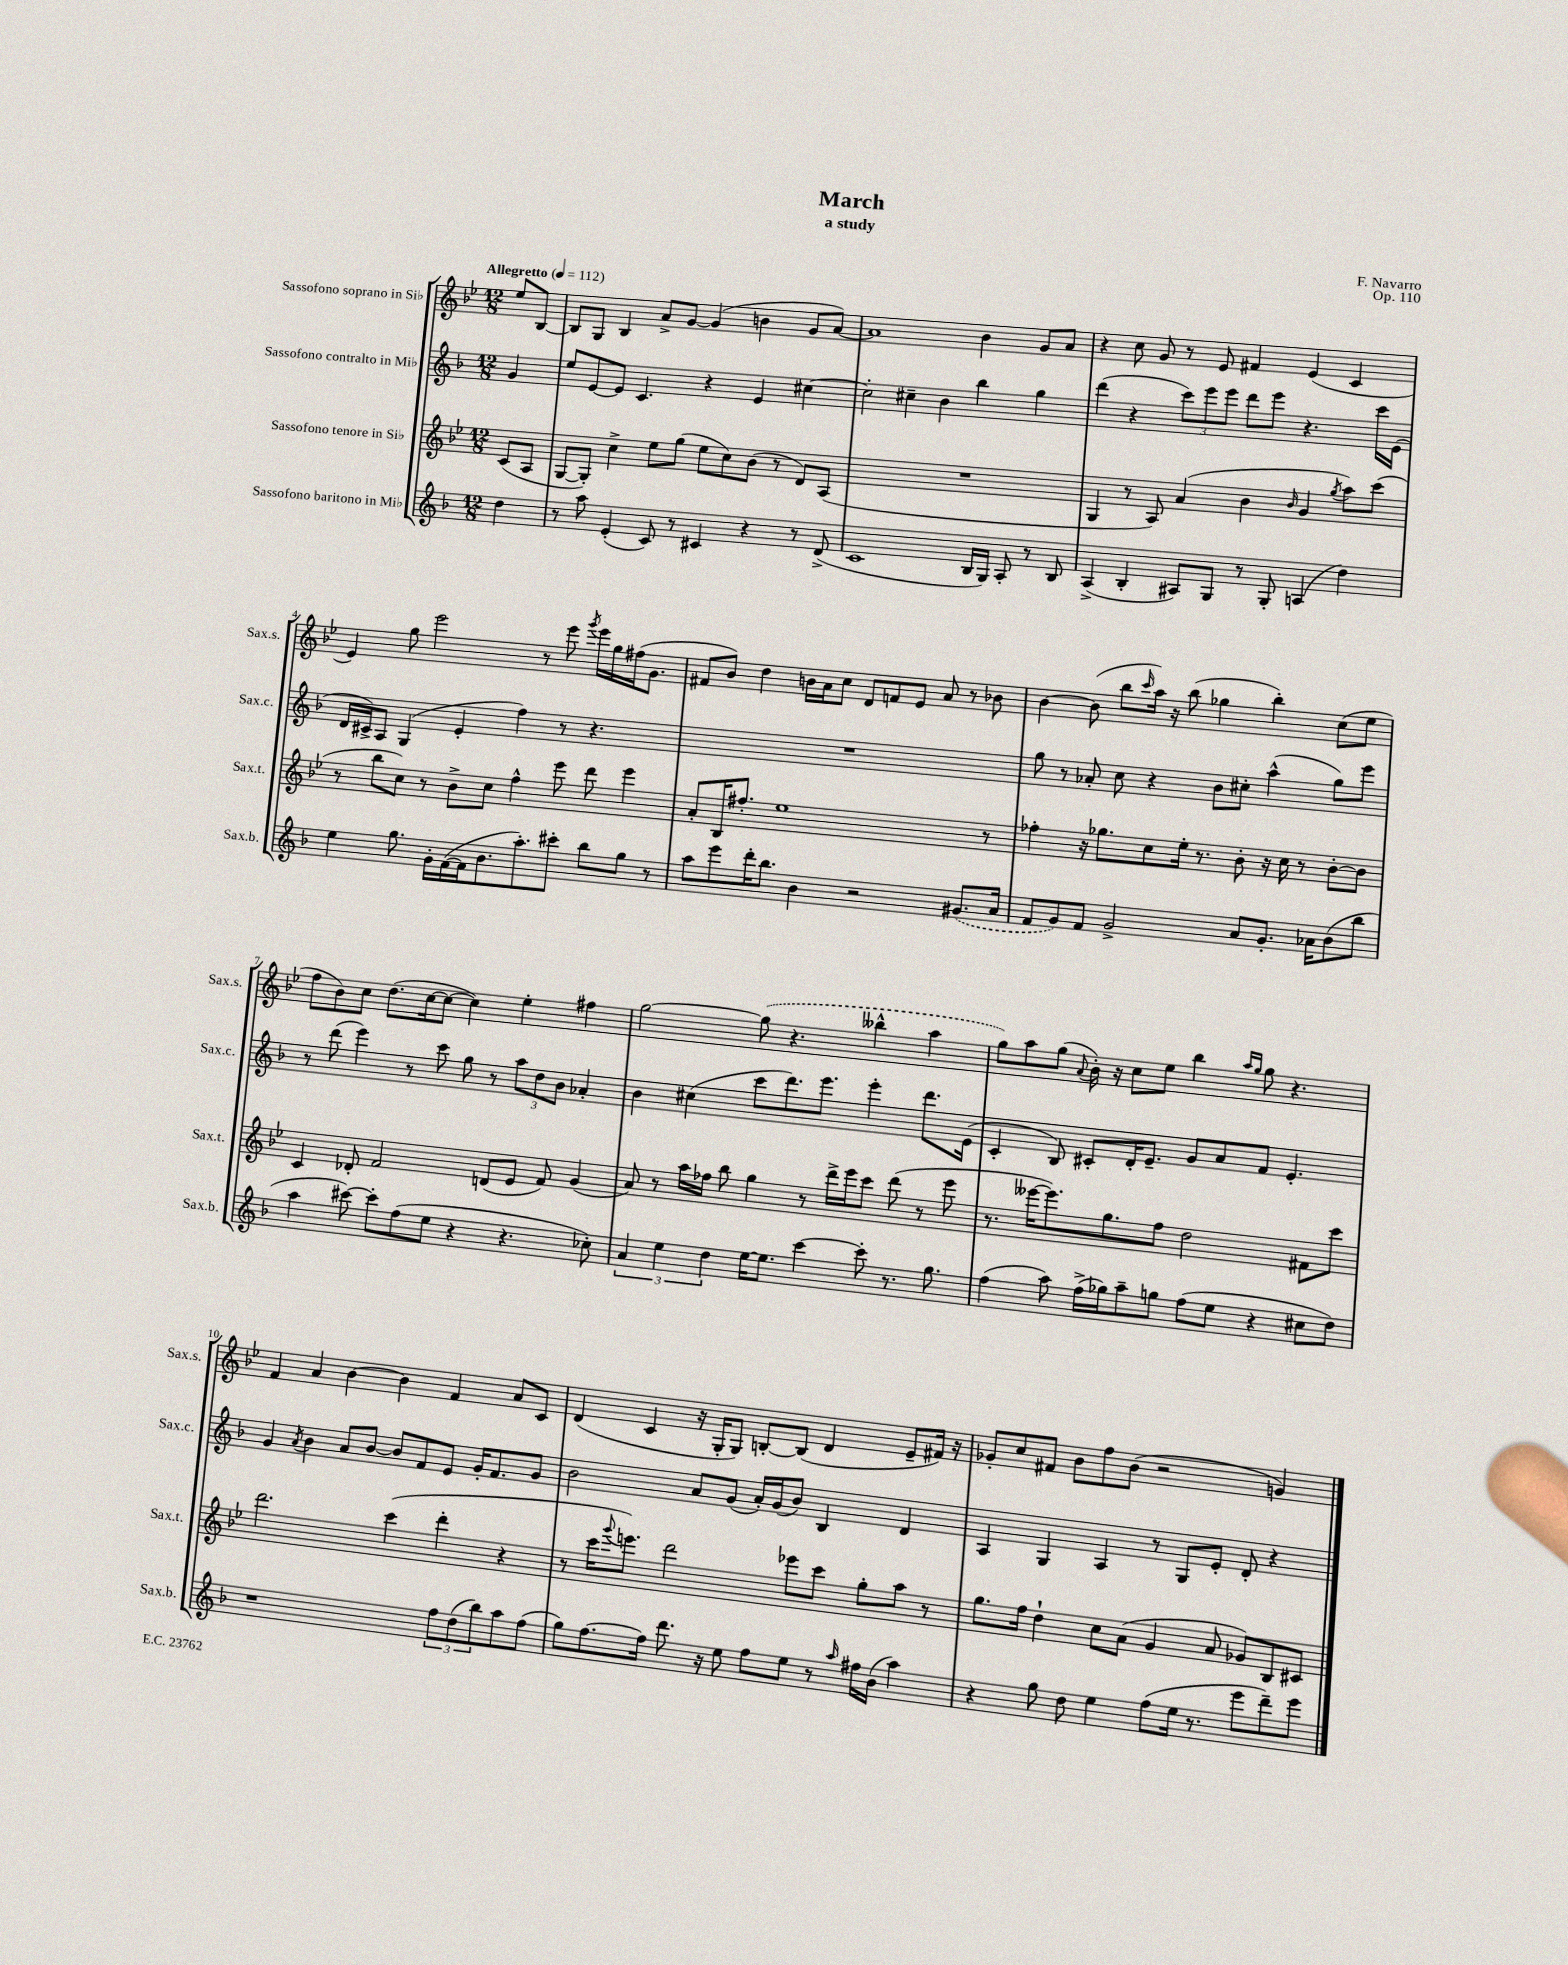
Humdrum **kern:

**kern	**kern	**kern	**kern
*staff4	*staff3	*staff2	*staff1
*clefG2	*clefG2	*clefG2	*clefG2
*k[b-]	*k[b-e-]	*k[b-]	*k[b-e-]
*M12/8	*M12/8	*M12/8	*M12/8
*MM112	*MM112	*MM112	*MM112
4dd	(8c	4g	8ee-
.	8A	.	[8B-
=	=	=	=
8r	[8G	8ee	8B-]
8aa	8G'])	[8e	8G
(4e'	4cc^	8e]	4B-
.	.	4.c	.
8c)	8ee-	.	8a^
8r	(8gg	.	[8g
4c#	8ee-	4r	(4g]
.	8cc)	.	.
4r	(8b-	4e	4b
.	8r	.	.
8r	8d)	[4cc#	8g
(8d^	(8A	.	[8a)
=	=	=	=
1c	1.r	2cc#']	1a]
.	.	4cc#~	.
.	.	4b-	.
16B-	.	4bb-	4b-
16G)	.	.	.
8A'	.	.	.
8r	.	4gg	8g
8B-	.	.	8a
=	=	=	=
(4A^	4G	(4ddd	4r
4B-'	8r	4r	8cc
.	8A)	.	8g
8A#)	(4a	12ccc)	8r
.	.	12eee	.
8G	.	.	8e-
.	.	12eee	.
8r	4b-	8ddd	4f#
8G'	.	8eee	.
.	16qqb-	.	.
(4A	4g	4.r	(4e-
.	8qgg	.	.
4dd)	8aa)	.	4c
.	(8ccc	16ccc	.
.	.	(16e	.
=	=	=	=
4ee	8r	16d	4e-)
.	.	16c#^)	.
.	8bb-	8A	.
8.gg	8cc)	(4G	8gg
.	8r	.	2eee-
16g'	.	.	.
([16f	8b-^	4e'	.
16f]	.	.	.
8.b-	8cc	.	.
.	4ff^^	4ff)	.
8.aa')	.	.	.
.	.	.	8r
8ccc#'	8eee-	8r	8eee-
.	.	.	8qggg
8bb-	8ddd	4.r	16eee-
.	.	.	16gg
8gg	4eee-	.	(16ff#
.	.	.	8.g
8r	.	.	.
=	=	=	=
8aa	8a'	1.r	8f#
8eee	16B-	.	8b-)
.	8.ff#'	.	.
16ddd'	.	.	4dd
8.bb-	.	.	.
.	1ee-	.	.
4b-	.	.	16b
.	.	.	16a
.	.	.	8cc
2r	.	.	8d
.	.	.	8f
.	.	.	8e-
.	.	.	8a
(8.g#	.	.	8r
.	8r	.	8b-
16a	.	.	.
=	=	=	=
8f	4ff-'	8gg	[4b-
8g)	.	8r	.
8f	16r	8a-'	(8b-]
.	8.gg-	.	.
2g^	.	8cc	8bb-
.	.	.	16qqccc
.	8cc	4r	16aa)
.	.	.	16r
.	16ee-'	.	(8bb-
.	8.r	.	.
.	.	8b-	4gg-
8a	8b-'	8cc#'	.
8.g'	16r	(4aa^^	4bb-')
.	16cc	.	.
.	8r	.	.
16a-	.	.	.
(8b-	[8b-'	8gg)	(8cc
8bb-	8b-]	8eee	8ee-
=	=	=	=
4aa	4c	8r	8ff
.	.	(8ddd	8b-)
[8ccc#)	8d-'	4eee)	8cc
8ccc#']	2f	.	(8.dd
(8ff	.	8r	.
.	.	.	[16cc
8ee	.	8ccc	8cc_
4r	.	8gg	4cc])
.	(8d	8r	.
4.r	8e-	12aa	4ee-'
.	.	12dd	.
.	8f)	.	.
.	.	12b-	.
.	(4g	4a-'	4ff#
8cc-')	.	.	.
=	=	=	=
6a	8a)	4b-	[2gg
.	8r	.	.
6ee	.	.	.
.	16aa	(4cc#	.
.	16ff-	.	.
6dd	.	.	.
.	8bb-	.	.
[16ee	4gg	8ccc	(8gg]
8.ee]	.	.	.
.	.	8.ddd)	4.r
[4ccc	8r	.	.
.	.	8.eee	.
.	16ddd^	.	.
.	16eee-	.	.
8ccc']	8ccc	4eee'	4bb--^^
8.r	(8ddd	.	.
.	8r	8.ddd	4aa
8.gg	.	.	.
.	8eee-	.	.
.	.	(16e	.
=	=	=	=
(4ff	8.r	4c'	8gg)
.	.	.	8aa
.	[16eee--	.	.
8aa)	8.eee--])	8B-)	(8gg
.	.	.	8qqa
(16ff^	.	8c#'	16b-')
16gg-)	8.gg	.	16r
8aa~	.	16d'	8cc
.	.	8.e~	.
8gg	8ff	.	8ee-
(8ff	2dd	8g	4bb-
8ee	.	8a	.
.	.	.	16qqaa
.	.	.	16qqgg
4r	.	8f	8gg
.	.	4.e'	4.r
8cc#	8f#	.	.
8dd)	8ccc	.	.
=	=	=	=
1r	2.ddd	4g	4f
.	.	8qa	.
.	.	4b-	4a
.	.	8a	[4b-
.	.	[8b-	.
.	(4ccc	8b-]	4b-]
.	.	8f	.
12ff	4ddd'	8e	4f
(12dd	.	.	.
.	.	16g'	.
12bb-)	.	.	.
.	.	8.f	.
8aa	4r	.	8a
(8ff	.	8g	8c
=	=	=	=
8gg)	8r	2b-	(4d
[8.ff	16ccc	.	.
.	8qqggg	.	.
.	8.eee)	.	.
.	.	.	4c
16ff]	.	.	.
8.ddd	2ddd	.	.
.	.	8a	16r
16r	.	.	16G'
8ee	.	(8g	8G)
8ff	.	16a')	[8B'
.	.	(16g	.
8ee	8eee-	8b-)	(8B]
8r	8ccc	4B-	4d
16qqaa	.	.	.
16ff#	8gg'	.	.
(16b-	.	.	.
4aa)	8aa	4d	8e-~
.	8r	.	16f#)
.	.	.	16r
=	=	=	=
4r	8.gg	4A	8g-'
.	.	.	8cc
.	16ff	.	.
8gg	4dd`	4G	8f#
8dd	.	.	8b-
4ee	8cc	4A	8ff
.	(8a	.	(8b-
(8ff	4g	8r	2r
16ee	.	8G	.
8.r	.	.	.
.	8a	8e'	.
8eee	8g-)	8d'	.
8ddd~)	8B-	4r	4g)
8eee	8c#	.	.
==	==	==	==
*-	*-	*-	*-
